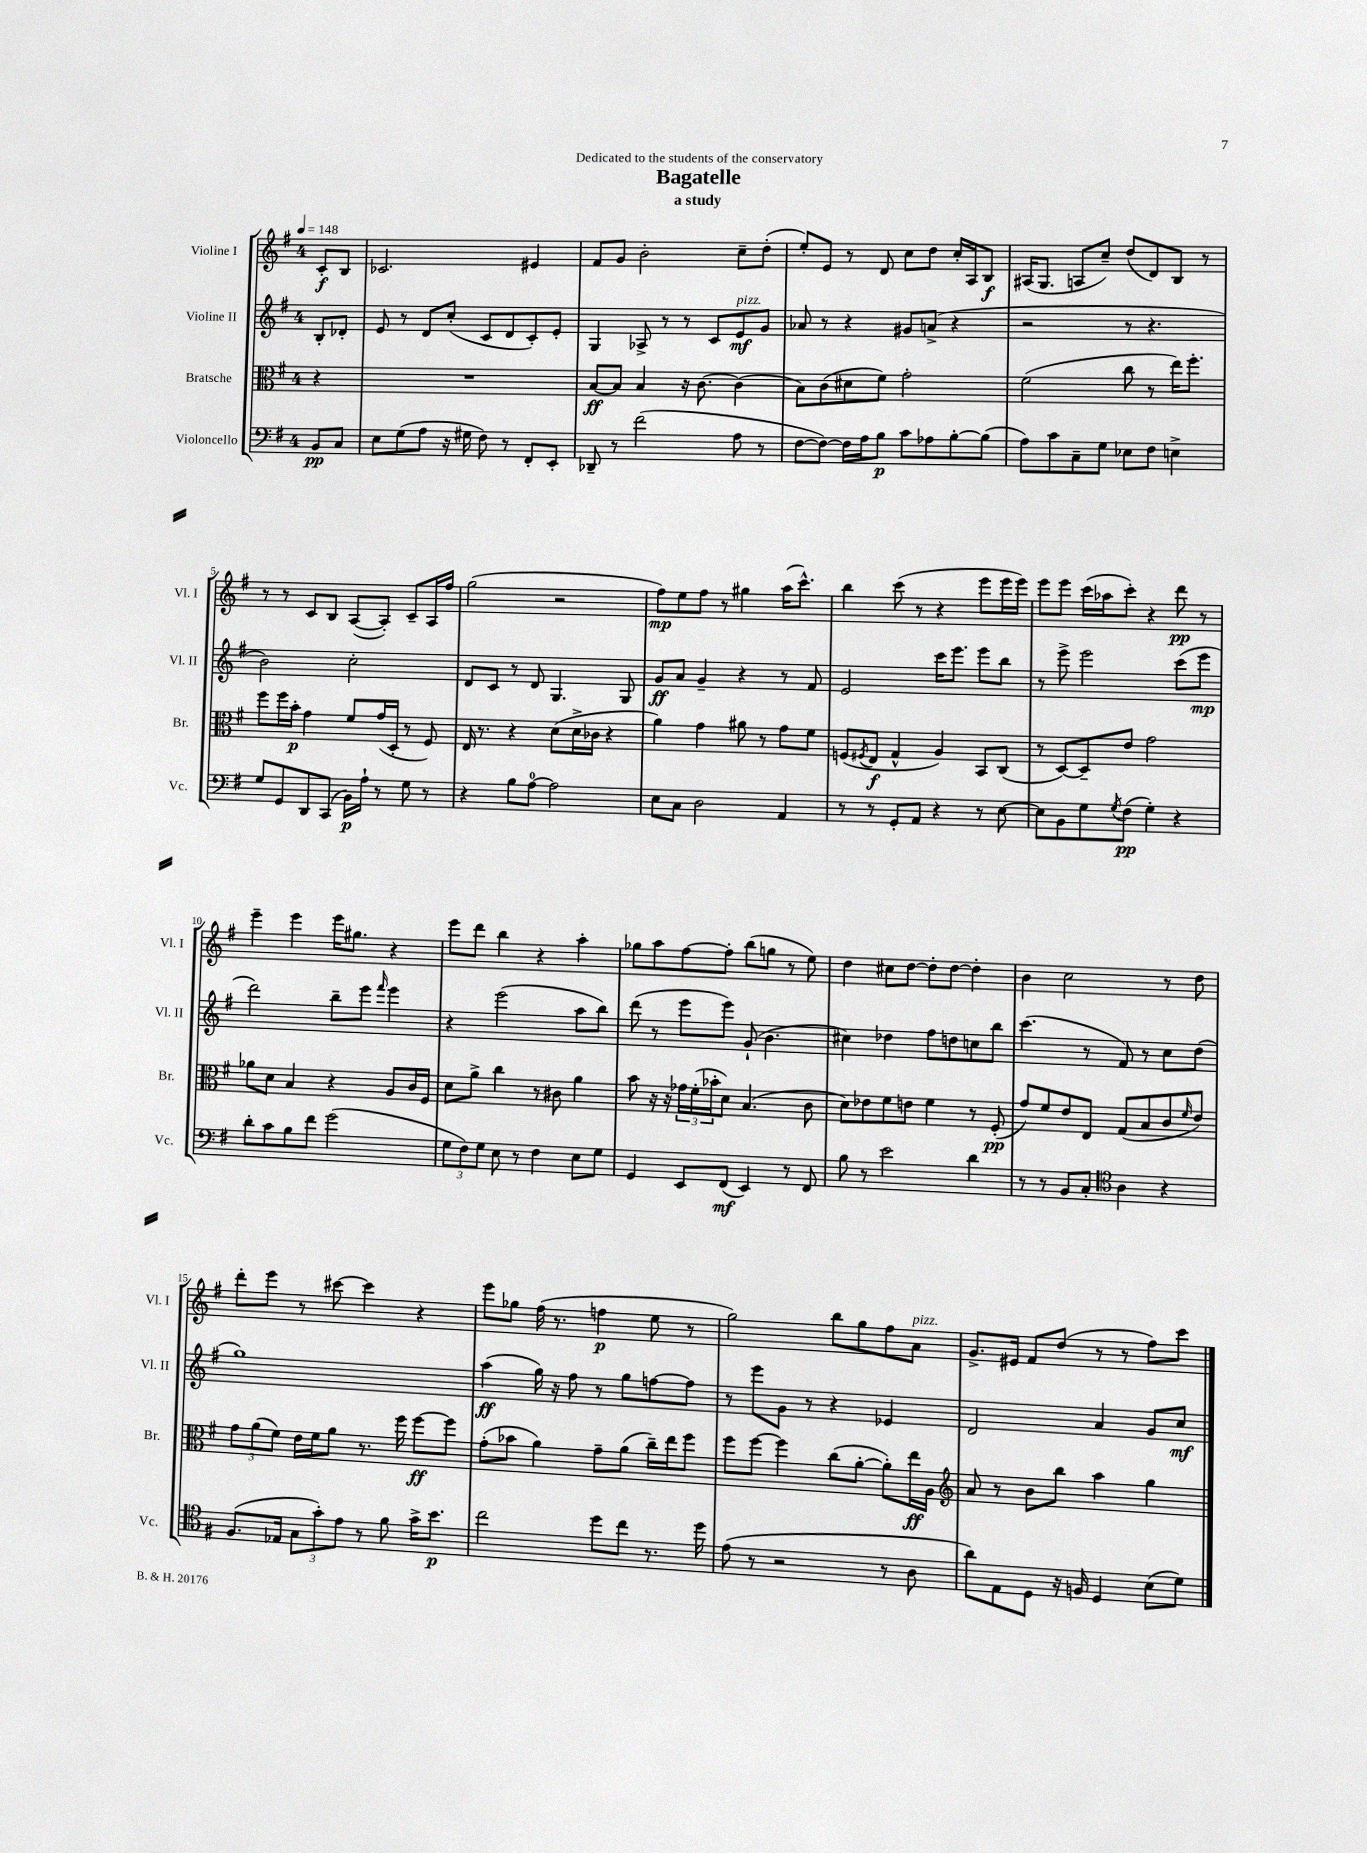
\header { title = "Bagatelle" subtitle = "a study" dedication = "Dedicated to the students of the conservatory" }
<<
\new StaffGroup <<
\new Staff = "s0" \with { instrumentName = "Violine I" shortInstrumentName = "Vl. I" } {
    \clef treble \key g \major \once \override Staff.TimeSignature.style = #'single-digit \time 4/4 \partial 4 \tempo 4 = 148
    c'8-.\f b8 |
    ces'2. eis'4 |
    fis'8 g'8 b'2-. c''8-- d''8-.( |
    e''8-.) e'8 r8 d'8 c''8 d''8 c''16-. a16 b8\f |
    ais16( g8. a8 c''8--) d''8( d'8) b8 r8 |
    r8 r8 c'8 b8 a8~( a8-.) c'8-- a16 fis''16 |
    g''2( r2 |
    fis''8\mp) e''8 fis''8 r8 gis''4 a''16( c'''8.-^) |
    b''4 c'''8( r8 r4 e'''8 e'''16 e'''16) |
    e'''8 e'''8 c'''16( aes''16 c'''8-.) r4 d'''8\pp r8 |
    e'''4-- e'''4 e'''16 gis''8. r4 |
    e'''8 d'''8 b''4 r4 a''4-. |
    ges''8 a''8 fis''8~ fis''8-. b''8( g''8 r8 e''8) |
    d''4 cis''8 d''8~ d''8-. d''8~ d''4-. |
    b'4 c''2 r8 d''8 |
    d'''8-. e'''8 r8 cis'''8~ cis'''4 r4 |
    e'''8 ges''8 fis''16( r8. f''4\p e''8 r8 |
    g''2) b''8 g''8 fis''8 a'8^\markup { \italic "pizz." } |
    g'8.-> eis'16 fis'8 d''8( r8 r8 fis''8) c'''8 \bar "|." |
}
\new Staff = "s1" \with { instrumentName = "Violine II" shortInstrumentName = "Vl. II" } {
    \clef treble \key g \major \once \override Staff.TimeSignature.style = #'single-digit \time 4/4 \partial 4
    b8-. des'8-. |
    e'8 r8 d'8 c''8-.( c'8 d'8 c'8-.) e'8-. |
    g4 aes8-> r8 r8 c'8 e'8\mf^\markup { \italic "pizz." } g'8 |
    aes'8 r8 r4 gis'8 a'8->( r4 |
    r2 r8 r4. |
    b'2) c''2-. |
    d'8 c'8 r8 d'8 g4. g8 |
    g'8\ff a'8 g'4-- r4 r8 fis'8 |
    e'2 c'''16 e'''8. e'''8 b''8 |
    r8 e'''8-> e'''2 c'''8( e'''8\mp |
    d'''2) b''8-- e'''8 \grace { fis'''16 } e'''4 |
    r4 e'''2( a''8 b''8) |
    d'''8( r8 e'''8 e'''8) g'8-!( b'4. |
    cis''4) des''4 fis''8 d''8 c''8 b''8 |
    c'''4.( r8 fis'8) r8 c''8 d''8( |
    g''1) |
    a''4\ff( g''16) r16 fis''8 r8 g''8 f''8~ f''8 |
    r8 e'''8 g'8 r8 r4 ees'4 |
    d'2 a'4 g'8 c''8\mf \bar "|." |
}
\new Staff = "s2" \with { instrumentName = "Bratsche" shortInstrumentName = "Br." } {
    \clef alto \key g \major \once \override Staff.TimeSignature.style = #'single-digit \time 4/4 \partial 4
    r4 |
    R1 |
    b8~\ff b8 b4 r16 c'8.~ c'4( |
    b8) c'8( dis'8 fis'8) g'2-. |
    fis'2( c''8 r8 e''16) fis''8.-. |
    fis''8 fis''16 b'16-.\p g'4 fis'8 g'16( d16-. r8 fis8) |
    e16 r8. r4 d'8( d'16-> ces'16 r4 |
    a'4) g'4 ais'8 r8 g'8 fis'8 |
    f8( \acciaccatura { fis8 } e8\f g4-^ a4) b,8 c8( |
    r8 d8~) d8-- e'8 g'2 |
    aes'8 d'8 b4 r4 a8 c'16 fis16 |
    d'8 a'8-> c''4 r8 cis'8 a'4 |
    b'8 r16 r16 \tuplet 3/2 { ges'16 fis'16-.( bes'16-. } d'8) b4.( c'8 |
    d'8) ees'8 fis'8 e'8 fis'4 r8 fis8-.\pp( |
    g'8) fis'8 e'8 e8 g8( b8 c'8 \grace { fis'16 } e'8) |
    \tuplet 3/2 { g'8 a'8( fis'8) } e'16 fis'16 a'8 r8. fis''16 fis''8~\ff fis''8 |
    g'8-.( bes'8 a'4) g'8-- a'8( c''16--) e''16 fis''8 |
    fis''8 fis''8~ fis''4 c''8( a'8~-. a'8-.) e''16\ff a16 |
    \clef treble a'8 r8 b'8 b''8 a''4 g''4 \bar "|." |
}
\new Staff = "s3" \with { instrumentName = "Violoncello" shortInstrumentName = "Vc." } {
    \clef bass \key g \major \once \override Staff.TimeSignature.style = #'single-digit \time 4/4 \partial 4
    b,8\pp c8 |
    e8 g8( a8 r16 gis16 fis8) r8 fis,8-. e,8-. |
    des,8-- r8 fis'2( a8 r8 |
    fis8~ fis8~) fis16 a16 b8\p c'8 aes8 b8~-. b8( |
    a8) c'8 c8-- g8 ees8 fis8 e4-> |
    g8 g,8 d,8 c,8( b,16\p) a16-! r8 g8 r8 |
    r4 b8 a8-0~ a2 |
    e8 c8 d2 a,4 |
    r8 r8 g,8-. a,8 r4 r8 e8~ |
    e8 b,8 g8 \acciaccatura { g8 } fis8\pp( g4-.) r4 |
    d'8-. c'8 b8 fis'8 g'2( |
    \tuplet 3/2 { g8 fis8) g8 } e8 r8 fis4 e8 g8 |
    g,4 e,8 fis,8\mf( e,4) r8 fis,8 |
    b8 r8 e'2 d'4 |
    r8 r8 b,8 c8-. \clef tenor a4 r4 |
    fis8.( ees16 \tuplet 3/2 { g8 g'8-.) e'8 } r8 fis'8 g'16-> b'8.\p |
    c''2 d''8 c''8 r8. d''16 |
    e'8( r8 r2 r8 a8 |
    a'8) e8 d8 r16 f16 d4 b8( d'8) \bar "|." |
}
>>
>>
